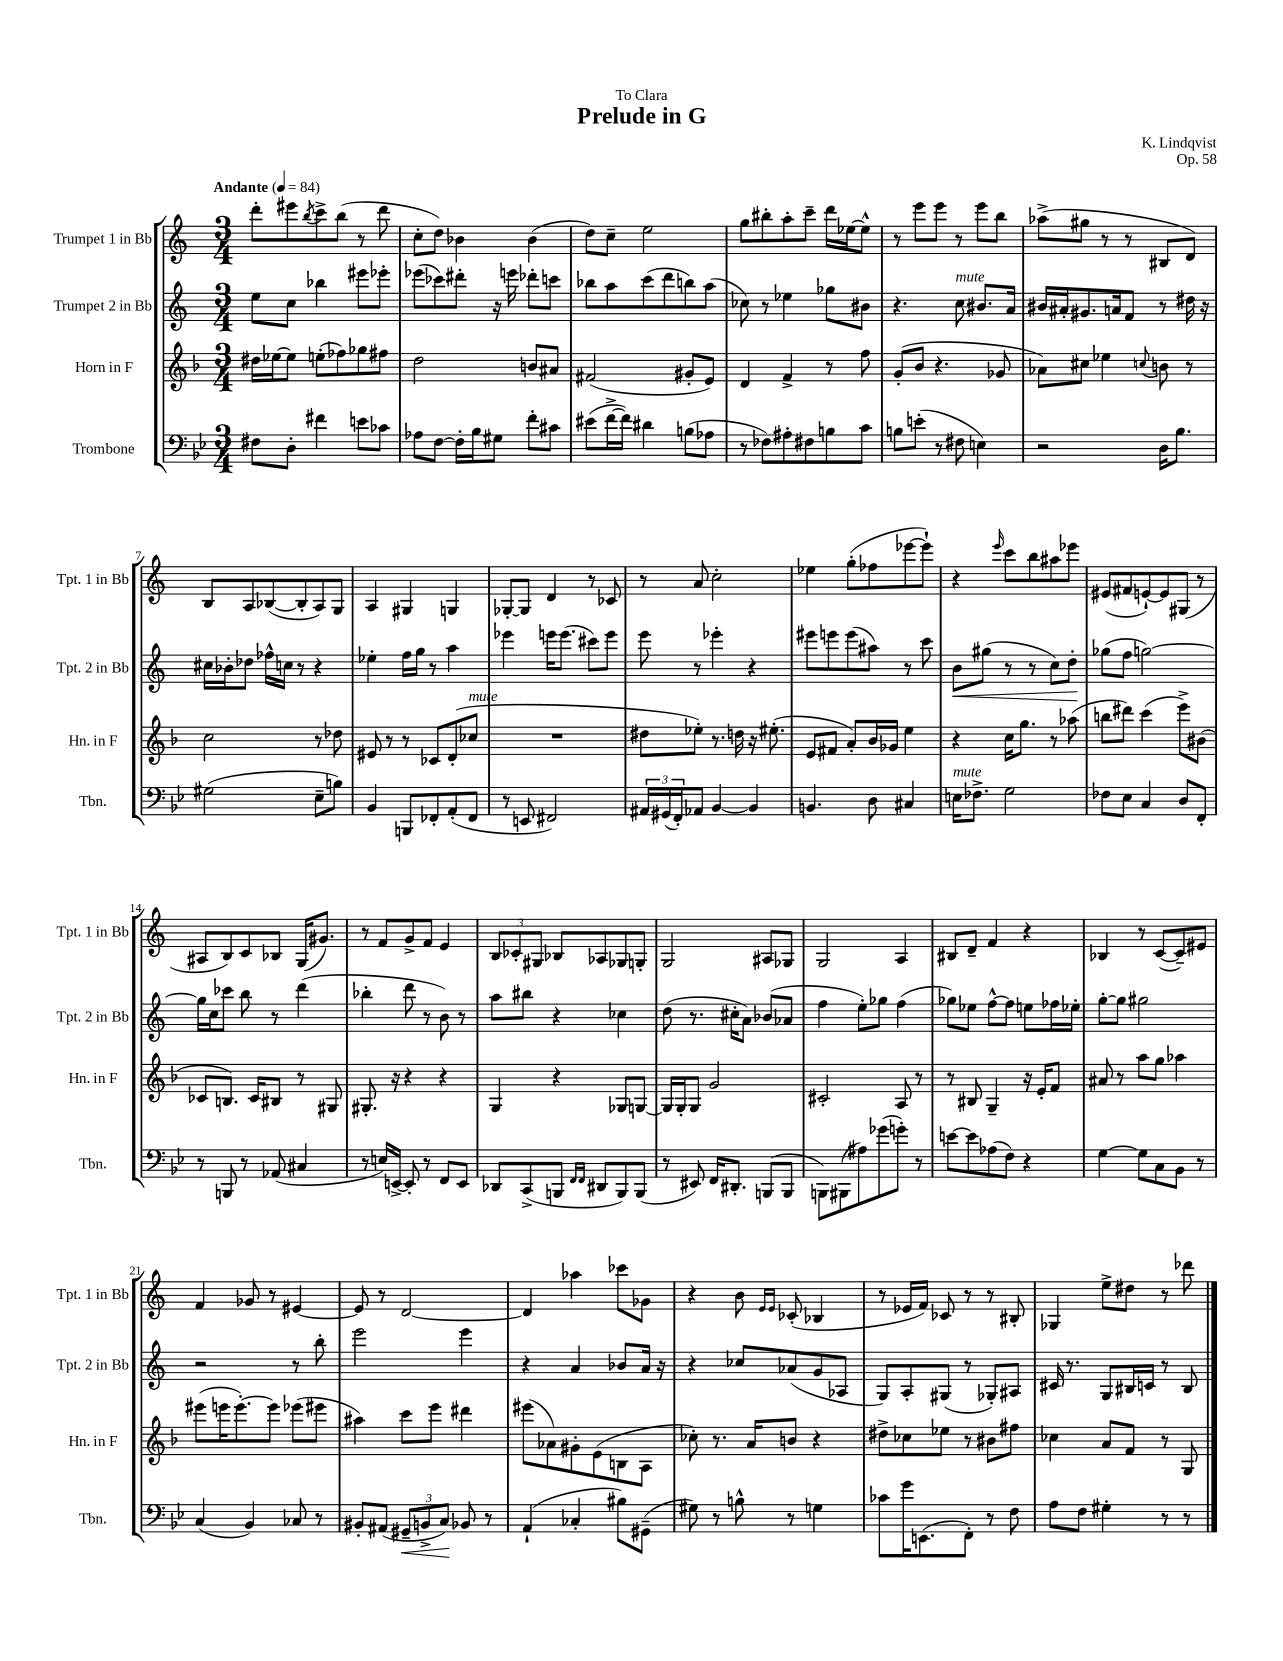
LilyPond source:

\header { title = "Prelude in G" composer = "K. Lindqvist" dedication = "To Clara" opus = "Op. 58" }
<<
\new StaffGroup <<
\new Staff = "s0" \with { instrumentName = "Trumpet 1 in Bb" shortInstrumentName = "Tpt. 1 in Bb" } {
    \clef treble \key c \major \numericTimeSignature \time 3/4 \tempo "Andante" 4 = 84
    d'''8-. eis'''8 \acciaccatura { b''8 } c'''8-> b''8( r8 d'''8 |
    c''8-. d''8) bes'4 bes'4( |
    d''8) c''8-- e''2 |
    g''8 bis''8-. a''8-. c'''8-- d'''16 ees''16~ ees''8-^ |
    r8 e'''8 e'''8 r8 e'''8 b''8 |
    aes''8->( gis''8 r8 r8 bis8 d'8) |
    b8 a8 bes8~( bes8-. a8) g8 |
    a4 gis4 g4 |
    ges8~-. ges8 d'4 r8 ces'8 |
    r8 a'8 c''2-. |
    ees''4 g''8-.( fes''8 ees'''8~ ees'''8-!) |
    r4 \grace { e'''16 } c'''8 b''8 ais''8 ees'''8 |
    eis'8( fis'8 e'8~-!) e'8 gis8( r8 |
    ais8 b8) c'8 bes8 g16( gis'8.) |
    r8 f'8 g'8-> f'8 e'4 |
    \tuplet 3/2 { b8 ces'8-. gis8 } bes8 aes8 ges8 g8-. |
    g2 ais8 ges8 |
    g2 a4 |
    bis8 d'8-- f'4 r4 |
    bes4 r8 c'8~( c'8--) eis'8 |
    f'4 ges'8 r8 eis'4~ |
    eis'8 r8 d'2~ |
    d'4 aes''4 ces'''8 ges'8 |
    r4 b'8 \grace { e'16 e'16 } ces'8-.( bes4 |
    r8 ees'16 f'16) ces'8 r8 r8 bis8-. |
    ges4 e''8-> dis''8 r8 des'''8 \bar "|." |
}
\new Staff = "s1" \with { instrumentName = "Trumpet 2 in Bb" shortInstrumentName = "Tpt. 2 in Bb" } {
    \clef treble \key c \major \numericTimeSignature \time 3/4
    e''8 c''8 bes''4 eis'''8 ees'''8-. |
    ees'''8( ces'''8) dis'''8-. r16 e'''16 des'''8-. c'''8 |
    bes''8 a''8 c'''8( d'''8 b''8) a''8( |
    ces''8) r8 ees''4 ges''8 bis'8 |
    r4. c''8^\markup { \italic "mute" } bis'8. a'16 |
    bis'16 ais'16-. gis'8. a'16 f'8 r8 dis''16 r16 |
    cis''16 bes'16-. des''8 fes''16-^ c''16 r8 r4 |
    ees''4-. f''16 g''16 r8 a''4 |
    ees'''4 e'''16 e'''8.( cis'''8) e'''8 |
    e'''8 r8 ees'''4-. r4 |
    eis'''8 e'''8 e'''8( ais''8) r8 c'''8 |
    b'8\< gis''8( r8 r8 c''8) d''8-.\! |
    ges''8( f''8 g''2~) |
    g''16 c''16 ces'''8 b''8 r8 d'''4( |
    bes''4-. d'''8 r8 b'8) r8 |
    a''8 bis''8 r4 ces''4 |
    d''8( r8. cis''16-. a'8) bes'8( aes'8 |
    f''4 e''8-.) ges''8 f''4( |
    ges''8) ees''8 f''8~-^ f''8 e''8 fes''16 ees''16-. |
    g''8~-. g''8 gis''2 |
    r2 r8 b''8-. |
    e'''2 e'''4 |
    r4 a'4 bes'8 a'16 r16 |
    r4 ces''8 aes'8( g'8 aes8 |
    g8) a8-. gis8( r8 ges8-.) ais8 |
    cis'16 r8. g8 bis16 c'16 r8 bis8 \bar "|." |
}
\new Staff = "s2" \with { instrumentName = "Horn in F" shortInstrumentName = "Hn. in F" } {
    \clef treble \key f \major \numericTimeSignature \time 3/4
    dis''16 ees''16~ ees''8 e''8-.( fes''8) ges''8 fis''8 |
    d''2 b'8 ais'8 |
    fis'2( gis'8-. e'8) |
    d'4 f'4-> r8 f''8 |
    g'8-.( bes'8 r4. ges'8 |
    aes'8) cis''8 ees''4 \appoggiatura { c''8 } b'8 r8 |
    c''2 r8 des''8 |
    eis'8 r8 r8 ces'8 d'8-.( ces''8^\markup { \italic "mute" } |
    R2. |
    dis''8 ees''8-.) r8. d''16 r16 eis''8.-.( |
    e'8 fis'8 a'8-.) bes'16 ges'16 e''4 |
    r4 c''16 g''8. r8 aes''8( |
    b''8 dis'''8) c'''4( e'''8->) bis'8( |
    ces'8 b8.) ces'16 bis8 r8 gis8 |
    gis8.-. r16 r4 r4 |
    g4 r4 ges8 g8~ |
    g16 g16-. g8 g'2 |
    cis'2-. a8 r8 |
    r8 bis8 g4-- r16 e'16-. f'8 |
    ais'8 r8 a''8 g''8 aes''4 |
    eis'''8( e'''16 e'''8.~-.) e'''8 ees'''8( eis'''8 |
    ais''4) c'''8 e'''8 dis'''4 |
    eis'''8( aes'8) gis'8-. e'8( b8 a8 |
    ces''8-.) r8. a'16 b'8 r4 |
    dis''8-> ces''8 ees''8 r8 bis'8 fis''8 |
    ces''4 a'8 f'8 r8 g8 \bar "|." |
}
\new Staff = "s3" \with { instrumentName = "Trombone" shortInstrumentName = "Tbn." } {
    \clef bass \key bes \major \numericTimeSignature \time 3/4
    fis8 d8-. fis'4 e'8 ces'8 |
    aes8 f8~ f16-. bes16 gis8 f'8-. cis'8 |
    eis'8( f'16~-> f'16) dis'4 b8( aes8 |
    r8 fes8) ais8-. fis8 b8 c'8 |
    b8 e'8-.( r8 fis8 e4) |
    r2 d16 bes8. |
    gis2( ees8-- b8) |
    bes,4 b,,8 fes,8-. a,8-.( fes,8 |
    r8 e,8 fis,2) |
    \tuplet 3/2 { ais,16 gis,16( f,16-.) } aes,8 bes,4~ bes,4 |
    b,4. d8 cis4 |
    e16^\markup { \italic "mute" } fes8.-> g2 |
    fes8 ees8 c4 d8 f,8-. |
    r8 b,,8 r8 aes,8( cis4 |
    r8 e16) e,16~-> e,8-. r8 f,8 e,8 |
    des,8 c,8->( b,,8 \grace { f,16 f,16 } dis,8 b,,8) b,,8( |
    r8 eis,8) f,16 dis,8.-. b,,8( b,,8 |
    b,,8) bis,,8( ais8) ges'8( g'8-.) r8 |
    e'8~ e'8 aes8( f8) r4 |
    g4~ g8 c8 bes,8 r8 |
    c4( bes,4) ces8 r8 |
    bis,8-. ais,8( \tuplet 3/2 { gis,8--\< b,8-> c8\!) } bes,8 r8 |
    a,4-!( ces4-. bis8) gis,8--( |
    gis8) r8 b8-^ r8 g4 |
    ces'8 g'16 e,8.( f,8-.) r8 f8 |
    a8 f8 gis4-. r8 r8 \bar "|." |
}
>>
>>
